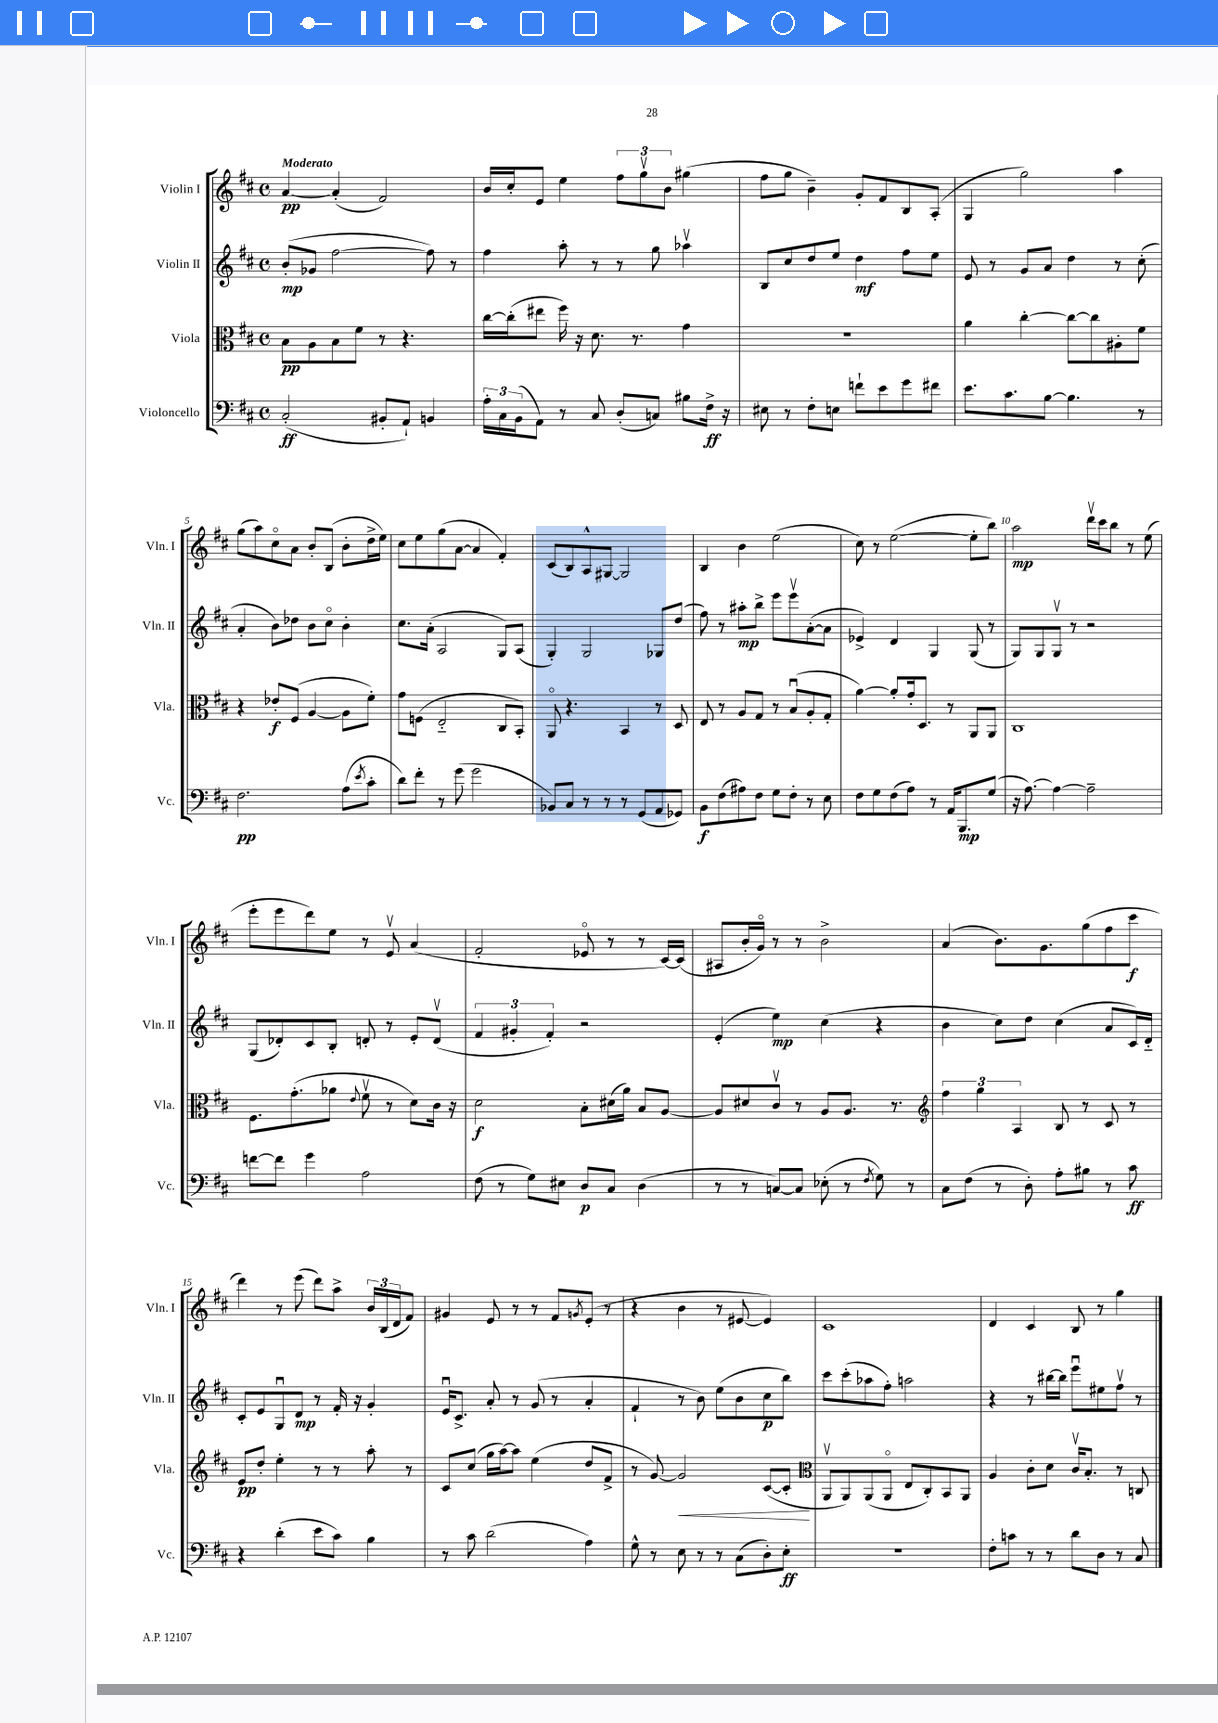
<<
\new StaffGroup <<
\new Staff = "s0" \with { instrumentName = "Violin I" shortInstrumentName = "Vln. I" } {
    \clef treble \key d \major \defaultTimeSignature \time 4/4 \tempo "Moderato"
    a'4~\pp a'4-.( fis'2) |
    b'16 cis''16-. e'8 e''4 \tuplet 3/2 { fis''8 g''8\upbow b'8 } gis''4( |
    fis''8 g''8 b'4--) g'8-. fis'8 b8 a8-.( |
    g4 g''2) a''4 |
    g''8( a''8) cis''8\flageolet a'8 b'8-. b8( b'8-. d''16-> e''16) |
    cis''8 e''8 g''8( a'8~ a'4 fis'4-.) |
    cis'8( b8) a8-^ gis8~ gis2 |
    b4 b'4 e''2( |
    cis''8) r8 e''2~( e''8-. b''8) |
    a''2\mp d'''16\upbow cis'''16 b''8 r8 e''8( |
    e'''8-. e'''8 d'''8) e''8 r8 e'8\upbow a'4( |
    fis'2-. ees'8\flageolet r8 r8 cis'16~) cis'16( |
    ais8 b'16-. g'16\flageolet) r8 r8 b'2-> |
    a'4( b'8.) g'8. g''8( fis''8 cis'''8\f |
    d'''4) r8 e'''8( d'''8) a''8-> \tuplet 3/2 { b'16 b16( d'16 } fis'8) |
    gis'4 e'8 r8 r8 fis'8 \acciaccatura { g'8 } e'8-.( r8 |
    r4 b'4 r8 eis'8~ eis'4) |
    cis'1 |
    d'4 cis'4 b8 r8 g''4 \bar "|." |
}
\new Staff = "s1" \with { instrumentName = "Violin II" shortInstrumentName = "Vln. II" } {
    \clef treble \key d \major \defaultTimeSignature \time 4/4
    b'8-.\mp( ges'8 fis''2~ fis''8) r8 |
    fis''4 a''8-. r8 r8 g''8 aes''4\upbow |
    b8 cis''8 d''8 e''8 d''4\mf fis''8 e''8 |
    e'8 r8 g'8 a'8 d''4 r8 cis''8-.( |
    a'4-. b'8) des''8 b'8 cis''8\flageolet b'4-. |
    cis''8. a'16-.( a2 g8) a8( |
    g4-.) g2 ges8 d''8( |
    fis''8) r8 ais''8-.\mp b''8-> e'''8 e'''8\upbow a'8~-.( a'8 |
    ees'4->) d'4 g4 g8( r8 |
    g8) g8 g8\upbow r8 r2 |
    g8( des'8-.) cis'8 b8-. d'8-. r8 e'8-. d'8\upbow( |
    \tuplet 3/2 { fis'4 gis'4-. fis'4-.) } r2 |
    e'4-.( e''4\mp) cis''4( r4 |
    b'4 cis''8) d''8 cis''4( a'8 cis'16) d'16-_ |
    cis'8-. e'8 g8\downbow d'8\mp r8 fis'16-. r16 g'4-. |
    e'16\downbow cis'8.-> a'8-. r8 g'8( r8 a'4-. |
    fis'4-! r8 b'8) e''8( b'8 cis''8\p b''8) |
    cis'''8 cis'''8-.( aes''8 fis''8-.) a''2 |
    r4 r8 bis''16~ bis''16 e'''8\downbow eis''8 fis''8\upbow r8 \bar "|." |
}
\new Staff = "s2" \with { instrumentName = "Viola" shortInstrumentName = "Vla." } {
    \clef alto \key d \major \defaultTimeSignature \time 4/4
    b8\pp a8 b8 fis'8 r8 r4. |
    cis''16~ cis''16-.( eis''8 fis''16) r16 d'8. r8. g'4 |
    R1 |
    a'4 cis''4~-. cis''8~ cis''8 ais8-. fis'8 |
    r4 ees'8-.\f fis8( a4~ a8 fis'8-.) |
    g'8 f8( e2-_ cis8 b,8-.) |
    a,8\flageolet r4. b,4 r8 d8 |
    e8 r8 a8 g8 r8 b8\downbow( a8-. g8-. |
    a'4~) a'8-. g'16-. d8. r8 a,8 a,8 |
    cis1 |
    fis8. g'8.-.( aes'8 \appoggiatura { e'8 } fis'8\upbow r8 d'8) cis'16 r16 |
    d'2\f b8-. dis'16( a'16) b8 a8~ |
    a8 dis'8 cis'8\upbow r8 a8 a8. r8. |
    \clef treble \tuplet 3/2 { fis''4 g''4 a4 } b8 r8 cis'8 r8 |
    e'8\pp d''8-. e''4-. r8 r8 a''8-. r8 |
    cis'8 cis''8( g''16 a''16~) a''8 e''4( d''8 fis'8-> |
    r8 g'8~) g'2\< cis'8~( cis'8-.\! |
    \clef alto a,8\upbow a,8) a,8( a,8\flageolet e8 cis8-.) b,8 a,8 |
    a4 cis'8-. d'8 cis'16\upbow b8.-. r8 c8 \bar "|." |
}
\new Staff = "s3" \with { instrumentName = "Violoncello" shortInstrumentName = "Vc." } {
    \clef bass \key d \major \defaultTimeSignature \time 4/4
    cis2-.\ff( bis,8-. a,8-!) b,4 |
    \tuplet 3/2 { a16-. cis16 b,16( } a,8) r8 cis8 d8-.( c8) bis8 fis16->\ff r16 |
    eis8 r8 fis8-. e8 f'8-! e'8 g'8 fis'8 |
    e'8. cis'8. b8~ b4. r8 |
    fis2.\pp a8( \acciaccatura { e'8 } cis'8-. |
    d'8) fis'8-. r8 g'8( g'2 |
    bes,8) cis8 r8 r8 r8 g,8( a,8 ges,8) |
    b,8\f fis8( ais8) fis8 g8 fis8-. r8 e8 |
    fis8 g8 fis8( a8) r8 a,16 b,,8.\mp g8( |
    r16 a8.~) a4~ a2-- |
    f'8~ f'8 g'4 a2 |
    fis8( r8 g8) eis8 d8\p cis8 d4( |
    r8 r8 c8~) c8 ees8-.( r8 \acciaccatura { fis8 } g8) r8 |
    cis8 fis8( r8 d8-.) a8-. bis8 r8 cis'8\ff |
    r4 d'4-.( e'8 cis'8) b4 |
    r8 cis'8 d'2( a4) |
    g8-^ r8 e8 r8 r8 cis8( d8-.) e8-.\ff |
    R1 |
    fis8-. c'8 r8 r8 d'8 d8 r8 cis8 \bar "|." |
}
>>
>>
\layout { \context { \Score \override BarNumber.break-visibility = ##(#f #t #t) barNumberVisibility = #(every-nth-bar-number-visible 5) } }
